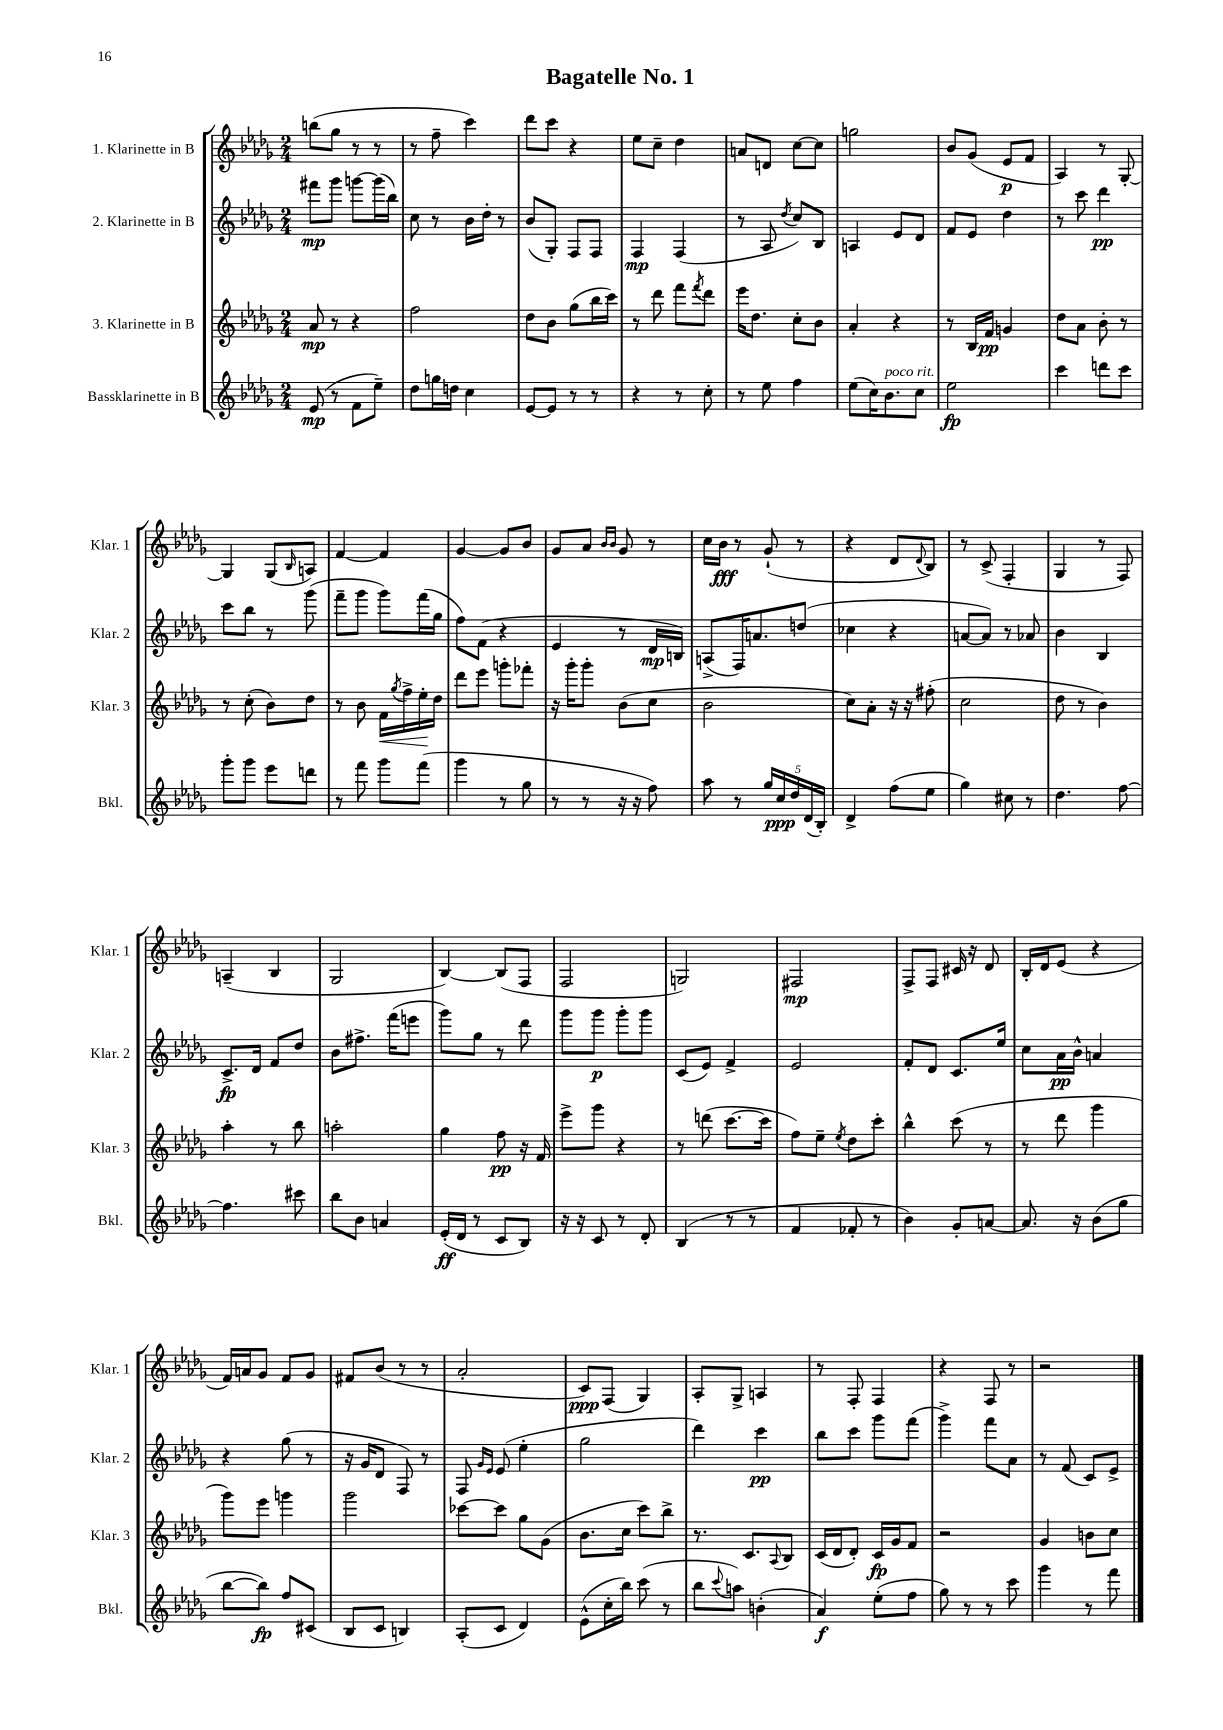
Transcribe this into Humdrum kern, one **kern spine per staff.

**kern	**kern	**kern	**kern
*staff4	*staff3	*staff2	*staff1
*clefG2	*clefG2	*clefG2	*clefG2
*k[b-e-a-d-g-]	*k[b-e-a-d-g-]	*k[b-e-a-d-g-]	*k[b-e-a-d-g-]
*M2/4	*M2/4	*M2/4	*M2/4
(8e-	8a-	8fff#	(8bb
8r	8r	8ggg-	8gg-
8f	4r	[8ggg	8r
8ee-~)	.	(16ggg]	8r
.	.	16bb-)	.
=	=	=	=
8dd-	2ff	8cc	8r
16gg	.	8r	8ff~
16dd	.	.	.
4cc	.	16b-	4ccc)
.	.	16dd-'	.
.	.	8r	.
=	=	=	=
[8e-	8dd-	(8b-	8ddd-
8e-]	8b-	8G-')	8ccc
8r	(8gg-	8F	4r
8r	16bb-	8F	.
.	16ccc)	.	.
=	=	=	=
4r	8r	4F	8ee-
.	8ddd-	.	8cc~
8r	8fff	(4F	4dd-
.	8qfff	.	.
8cc'	8ddd-	.	.
=	=	=	=
8r	16eee-	8r	8a
.	8.dd-	.	.
8ee-	.	8A-	8d
.	.	8qdd-	.
4ff	8cc'	8cc)	[8cc
.	8b-	8B-	8cc]
=	=	=	=
(8ee-	4a-'	4A	2gg
16cc)	.	.	.
8.b-	.	.	.
.	4r	8e-	.
8cc	.	8d-	.
=	=	=	=
2ee-	8r	8f	8b-
.	16B-	8e-	(8g-
.	16f	.	.
.	4g	4dd-	8e-
.	.	.	8f
=	=	=	=
4ccc	8dd-	8r	4A-)
.	8a-	8ccc	.
8ddd	8b-'	4ddd-	8r
8ccc	8r	.	[8G-'
=	=	=	=
8ggg-'	8r	8ccc	4G-]
8ggg-	(8cc'	8bb-	.
8eee-	8b-)	8r	(8G-
.	.	.	16qqB-
8ddd	8dd-	(8ggg-	8A)
=	=	=	=
8r	8r	8fff~	[4f
8fff	8b-	8ggg-	.
8ggg-	16f	8ggg-)	4f]
.	8qgg-	.	.
.	16ff^	.	.
(8fff	16ee-'	(16fff	.
.	16dd-	16gg-	.
=	=	=	=
4ggg-	8ddd-	8ff)	[4g-
.	8eee-	(8f	.
8r	8ggg'	4r	8g-]
8gg-	8fff-'	.	8b-
=	=	=	=
8r	16r	4e-	8g-
.	16ggg-'	.	.
8r	8ggg-'	.	8a-
.	.	.	16qqb-
.	.	.	16qqb-
16r	(8b-	8r	8g-
16r	.	.	.
8ff)	8cc	16d-	8r
.	.	16B)	.
=	=	=	=
8aa-	2b-	(8A^	16cc
.	.	.	16b-
8r	.	16F)	8r
.	.	8.a	.
20gg-	.	.	(8g-`
20cc	.	.	.
20dd-	.	.	.
.	.	(8dd	8r
(20d-	.	.	.
20B-')	.	.	.
=	=	=	=
4d-^	8cc)	4cc-	4r
.	8a-'	.	.
(8ff	16r	4r	8d-
.	16r	.	.
.	.	.	8qqd-
8ee-	(8ff#'	.	8B-)
=	=	=	=
4gg-)	2cc	[8a	8r
.	.	8a])	(8c^
8cc#	.	8r	4F'
8r	.	8a-	.
=	=	=	=
4.dd-	8dd-	4b-	4G-
.	8r	.	.
.	4b-)	4B-	8r
[8ff	.	.	8F)
=	=	=	=
4.ff]	4aa-'	8.c^	(4A~
.	.	16d-	.
.	8r	8f	4B-
8ccc#	8bb-	8dd-	.
=	=	=	=
8bb-	2aa'	8b-	2G-
8b-	.	8.ff#^	.
4a	.	.	.
.	.	(16fff	.
.	.	8eee	.
=	=	=	=
(16e-'	4gg-	8ggg-)	[4B-)
16d-	.	.	.
8r	.	8gg-	.
8c	8ff	8r	(8B-]
8B-)	16r	8ddd-	8F
.	16f	.	.
=	=	=	=
16r	8eee-^	8ggg-	2F
16r	.	.	.
8c	8ggg-	8ggg-	.
8r	4r	8ggg-'	.
8d-'	.	8ggg-	.
=	=	=	=
(4B-	8r	(8c	2G)
.	(8ddd	8e-)	.
8r	[8.ccc	4f^	.
8r	.	.	.
.	16ccc]	.	.
=	=	=	=
4f	8ff)	2e-	2F#
.	8ee-~	.	.
.	8qee-	.	.
8f-'	8dd-	.	.
8r	8ccc'	.	.
=	=	=	=
4b-)	4bb-^^	8f'	8F^
.	.	8d-	8F
8g-'	(8ccc	8.c	16c#
.	.	.	16r
[8a	8r	.	8d-
.	.	16ee-	.
=	=	=	=
8.a]	8r	8cc	16B-'
.	.	.	16d-
.	8ddd-	16a-	(8e-
16r	.	16b-^^	.
(8b-	4ggg-	4a	4r
8gg-	.	.	.
=	=	=	=
[8bb-	8ggg-)	4r	16f)
.	.	.	16a
8bb-])	8eee-	.	8g-
8ff	4ggg	(8gg-	8f
(8c#	.	8r	8g-
=	=	=	=
8B-	2ggg-	16r	8f#
.	.	16g-	.
8c	.	8d-	(8b-
4B)	.	8F)	8r
.	.	8r	8r
=	=	=	=
(8A-'	[8ccc-	8F	2a-'
.	.	16qqg-	.
.	.	16qqe-	.
8c	8ccc-]	(8e-	.
4d-)	8gg-	4ee-'	.
.	(8g-	.	.
=	=	=	=
(8e-^^	8.b-	2gg-	8c)
16cc'	.	.	(8F
16bb-)	16cc	.	.
(8ccc	8ccc)	.	4G-)
8r	8bb-^	.	.
=	=	=	=
8bb-	8.r	4ddd-)	8A-'
8qqccc	.	.	.
8aa)	.	.	8G-^
.	8.c	.	.
(4b'	.	4ccc	4A
.	8qqA-	.	.
.	8B-	.	.
=	=	=	=
4a-)	(16c	8bb-	8r
.	16d-	.	.
.	8d-')	8ccc	8F'
(8ee-'	16c	8ggg-	4F
.	16g-	.	.
8ff	8f	(8fff	.
=	=	=	=
8gg-)	2r	4ggg-^)	4r
8r	.	.	.
8r	.	8fff	8F
8ccc	.	8a-	8r
=	=	=	=
4ggg-	4g-	8r	2r
.	.	(8f	.
8r	8b	8c)	.
8fff	8cc	8e-^	.
==	==	==	==
*-	*-	*-	*-
